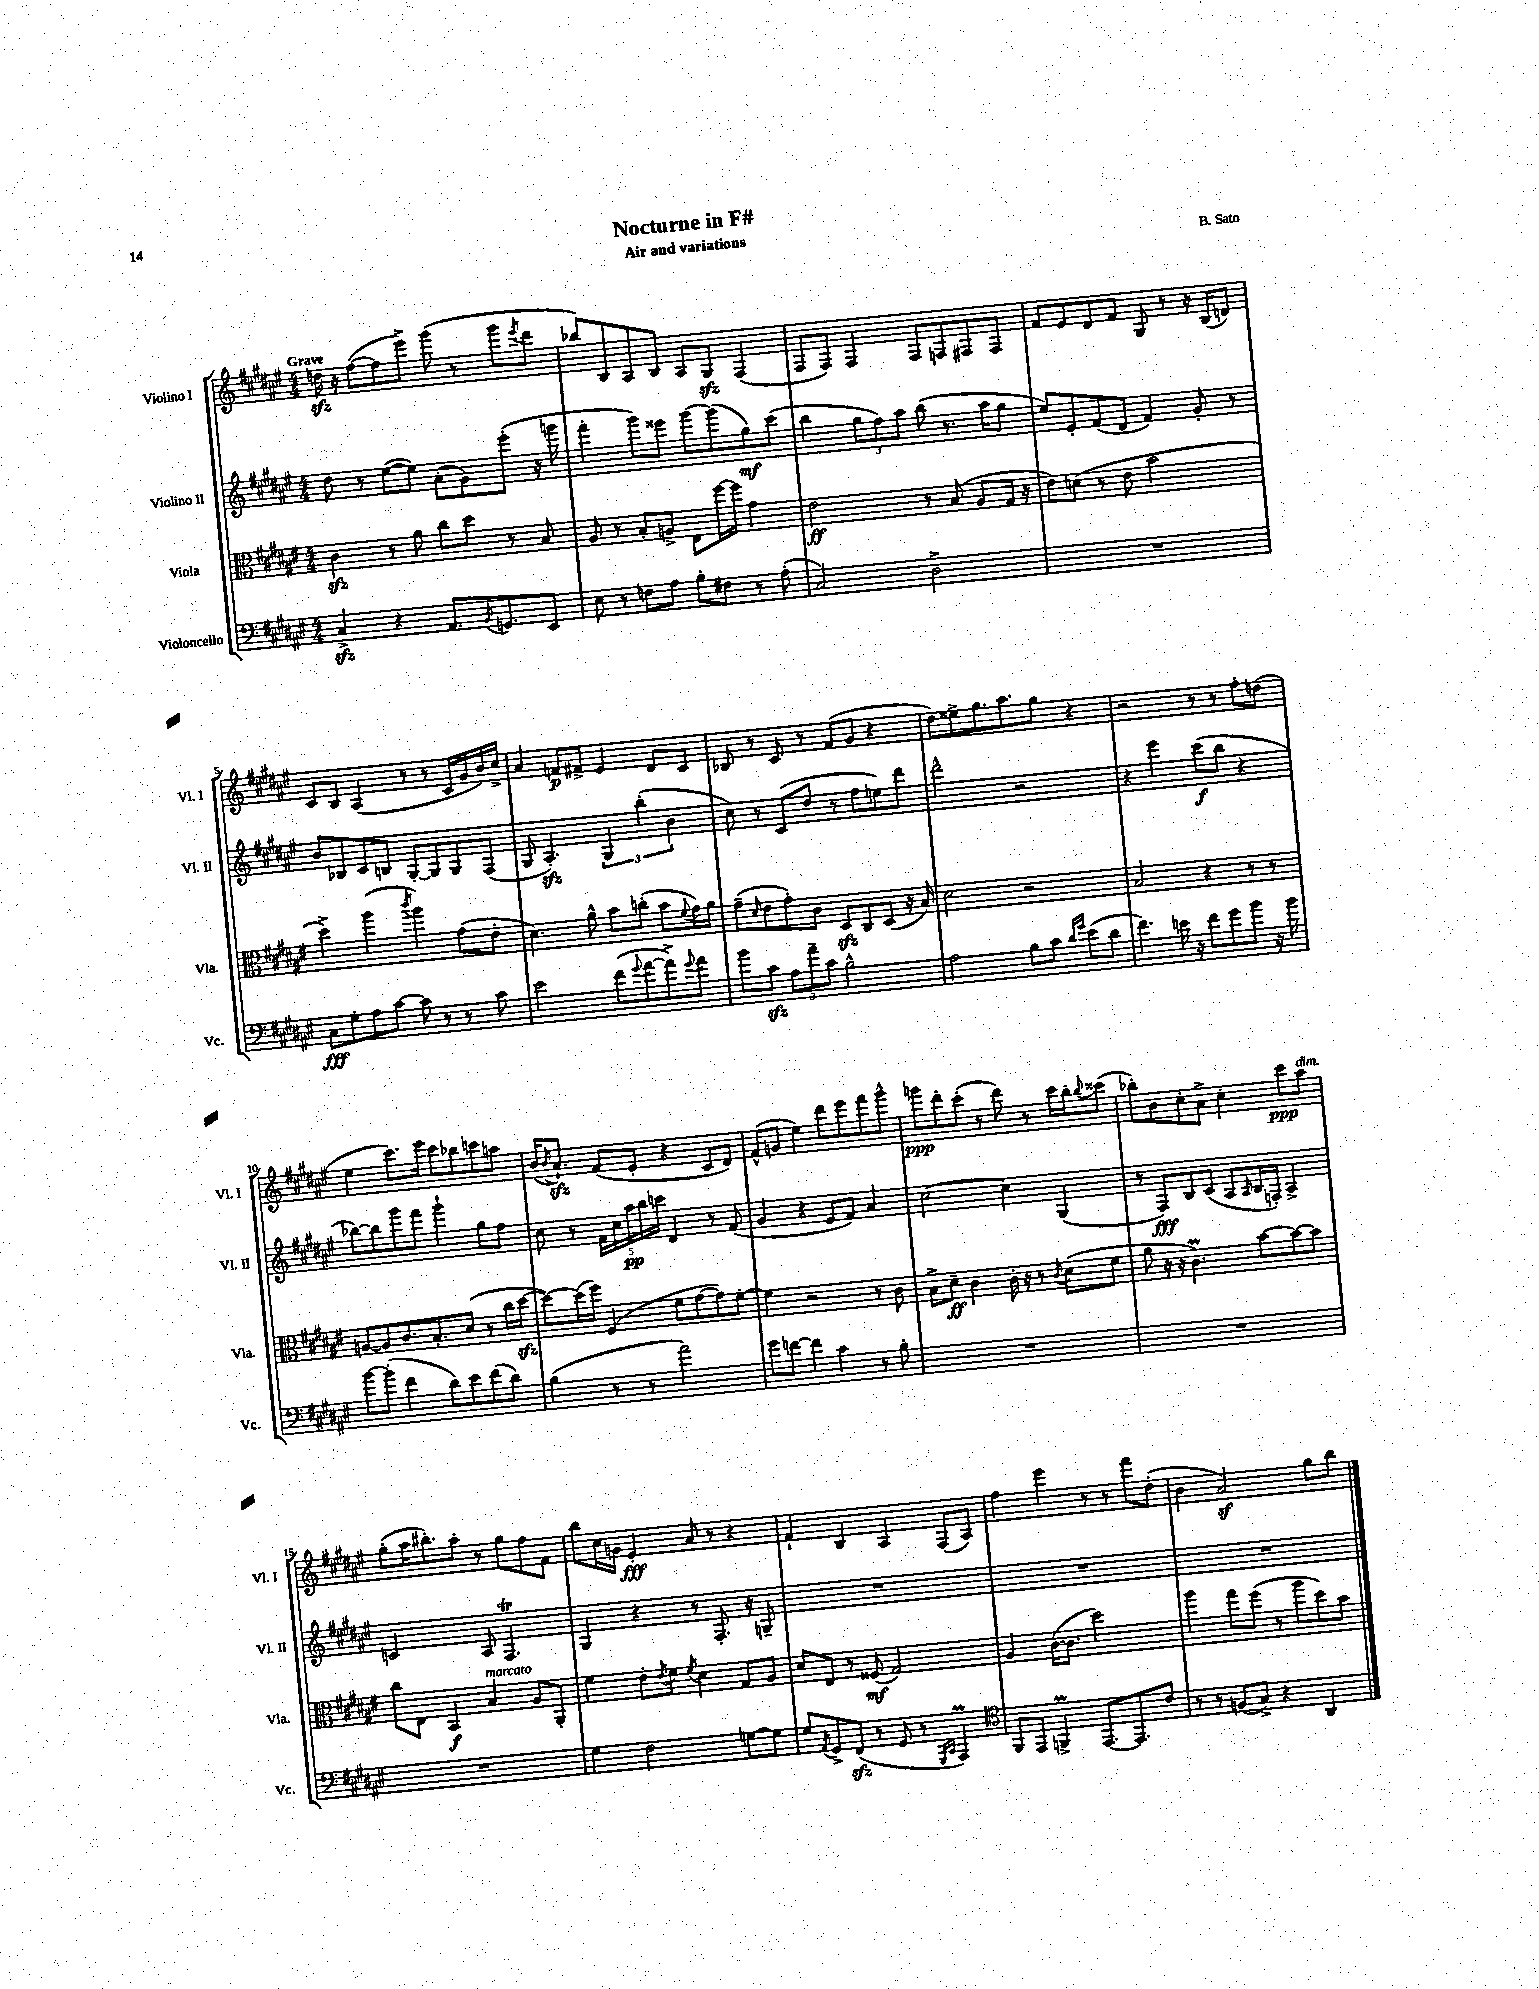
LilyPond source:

\header { title = "Nocturne in F#" composer = "B. Sato" subtitle = "Air and variations" }
<<
\new StaffGroup <<
\new Staff = "s0" \with { instrumentName = "Violino I" shortInstrumentName = "Vl. I" } {
    \clef treble \key fis \major \numericTimeSignature \time 4/4 \tempo "Grave"
    d''16\sfz r16 fis''8~( fis''8 eis'''8->) gis'''8( r8 gis'''8 \acciaccatura { eis'''8 } dis'''8 |
    bes''8) b8 ais8 b8 ais8 gis8\sfz fis4( |
    fis8 fis8) fis4 fis8 f8 fis8 fis8 |
    fis'8 eis'8 dis'8 fis'8 gis8 r8 r16 b16( d'8) |
    cis'8 b8 ais4( r8 r8 cis'16 gis'16 b'16) cis''16-> |
    ais'4 f'8\p fis'8-> eis'4 dis'8 cis'8 |
    bes8 r8 cis'8 r8 fis'8( gis'8 r4 |
    dis''8) eisis''8-> gis''8. ais''8. gis''8 r4 |
    r2 r8 r8 fis''8-. d''8( |
    eis''4 cis'''8.) eis'''16 cis'''8 bes''8 c'''8 a''8 |
    b'16( \acciaccatura { b'8 } ais'8.-!\sfz) fis'8( eis'8-. r4 cis'8 dis'8) |
    fis'8-^( g'8 eis''4) dis'''8 eis'''8 fis'''8 gis'''8-^ |
    g'''8\ppp dis'''8-. cis'''8-.( r8 dis'''8) r8 cis'''16 b''16-. \appoggiatura { b''8 } cisis'''8( |
    bes''8-.) b'8 cis''8-. ais'8-> cis''4-. cis'''8\ppp ais''8^\markup { \italic "dim." } |
    gis''8-.( ais''16 bis''8.-.) ais''8-. r8 gis''8 fis''8 fis'8 |
    b''8 cis''16 g'16 eis'4-.\fff ais'8 r8 r4 |
    fis'4-! b4 ais4 fis8( ais8) |
    fis''4 eis'''4 r8 r8 fis'''8 dis''8-.( |
    b'4 ais'2\sf) gis''8 b''8 \bar "|." |
}
\new Staff = "s1" \with { instrumentName = "Violino II" shortInstrumentName = "Vl. II" } {
    \clef treble \key fis \major \numericTimeSignature \time 4/4
    dis''8 r8 eis''8~( eis''8) ais'8-.( gis'8) eis'''8-.( r16 g'''16 |
    fis'''4-. gis'''8) eisis'''8 gis'''8~ gis'''8( gis''8\mf) cis'''8( |
    b''4 \tuplet 3/2 { gis''8 fis''8) ais''8 } b''8( r8. ais''16 gis''8 |
    eis''8) eis'8-. fis'8( dis'8 fis'4) gis'8-. r8 |
    b'8 bes8 cis'8 b8 gis8~-. gis8 gis8 fis8( |
    gis8 ais4.-.\sfz) \tuplet 3/2 { gis4 b''4-.( b'4 } |
    cis''8) r8 cis'8( dis''8 r8 fis''8 e''8) dis'''8 |
    dis'''2-^ r2 |
    r4 eis'''4 cis'''8\f( b''8 r4 |
    bes''8~) bes''8 gis'''8 fis'''8 gis'''4-! gis''8 fis''8 |
    cis''8 r8 \tuplet 5/4 { fis'16 cis''16 ais''16\pp b''16 c'''16 } dis'4 r8 fis'8( |
    gis'4 r4 eis'8 fis'8) ais'4 |
    cis''2~ cis''4 gis4( |
    r8 fis8\fff) b8 cis'8( ais8 \grace { ais16 } b16 f16-.) ais4-> |
    c'2 ais8 fis4.\trill |
    gis4 r4 r8 fis8.-. r16 g8-- |
    R1 |
    R1 |
    R1 \bar "|." |
}
\new Staff = "s2" \with { instrumentName = "Viola" shortInstrumentName = "Vla." } {
    \clef alto \key fis \major \numericTimeSignature \time 4/4
    cis'4\sfz r8 ais'8 cis''8 dis''8 r8 b8 |
    ais8 r8 b8-. a8-> eis8 fis''16~ fis''16 gis'4 |
    eis'2\ff r8 b8( ais8 gis16 r16 |
    eis'8) d'8( r8 eis'8 b'2 |
    dis''4->) ais''4( \acciaccatura { cis'''8 } ais''4) gis'8( eis'8-. |
    dis'4.) ais'8-^ b'8 c''8-.( b'8 \appoggiatura { fis'8 } gis'16) ais'16 |
    gis'8--( \grace { dis'16 } eis'8 gis'8-.) cis'8 dis8\sfz cis8 dis8( r16 b16) |
    dis'2 r2 |
    b2 r4 r8 r8 |
    a8~ a8 cis'8. b8.-. dis'8( r8 cis''16 dis''16~\sfz |
    dis''8~) dis''16( fis''16) fis4( fis'8 gis'8~ gis'8) fis'8~-. |
    fis'4 r2 r8 cis'8 |
    b8-> dis'8--\ff cis'4 cis'16-. r16 r8 \acciaccatura { cis'8 } dis'8( fis'8 |
    ais'8 r16 r16 cis'4.\prall) b'8~ b'8~ b'8 |
    cis''8 eis8 b,4\f b4^\markup { \italic "marcato" } ais8 ais,8-. |
    fis'4 eis'8-. \acciaccatura { eis'8 } fis'8 \acciaccatura { fis'8 } dis'4 gis8 ais8 |
    dis'8 eis8 r8 fisis8\mf( gis2) |
    ais4 cis'16~( cis'8. dis''2) |
    ais''4 gis''8 fis''8( r8 ais''8 dis''8) b'8 \bar "|." |
}
\new Staff = "s3" \with { instrumentName = "Violoncello" shortInstrumentName = "Vc." } {
    \clef bass \key fis \major \numericTimeSignature \time 4/4
    cis4->\sfz r4 ais,8. \acciaccatura { b,8 } g,8. eis,8 |
    eis8 r8 f8 ais8 b8-. fis8 r8 ais8-.( |
    cis2) dis2-> |
    R1 |
    cis8\fff gis8-. ais8 cis'8~ cis'8 r8 r8 cis'8 |
    eis'2 fis'8( \appoggiatura { gis'8 } ais'8~ ais'8->) \appoggiatura { gis'8 } ais'8 |
    b'8 cis'8\sfz \tuplet 3/2 { ais8 ais'8-- cis'8 } b2-^ |
    ais2 b8 cis'8 \grace { dis'16 gis'16 } eis'8( dis'8 |
    fis'4.) e'16 r16 fis'8 gis'8 b'8 r16 b'16 |
    b'8~ b'8-.( fis'4 dis'8) eis'8 fis'8( dis'8) |
    b4( r8 r8 ais'2) |
    gis'8 f'8~ f'4 cis'4 r8 b8-. |
    R1 |
    R1 |
    R1 |
    gis4 fis2 g8~ g8 |
    gis8 \acciaccatura { ais,8 } gis,8-> fis,8\sfz( r8 gis,8 r8 \grace { gis,,16 cis,16 } ais,,4\prall) |
    \clef tenor fis,8 eis,8 f,4->\prall eis,8.~ eis,8. cis'8 |
    r8 r8 f8( gis8->) r4 ais,4 \bar "|." |
}
>>
>>
